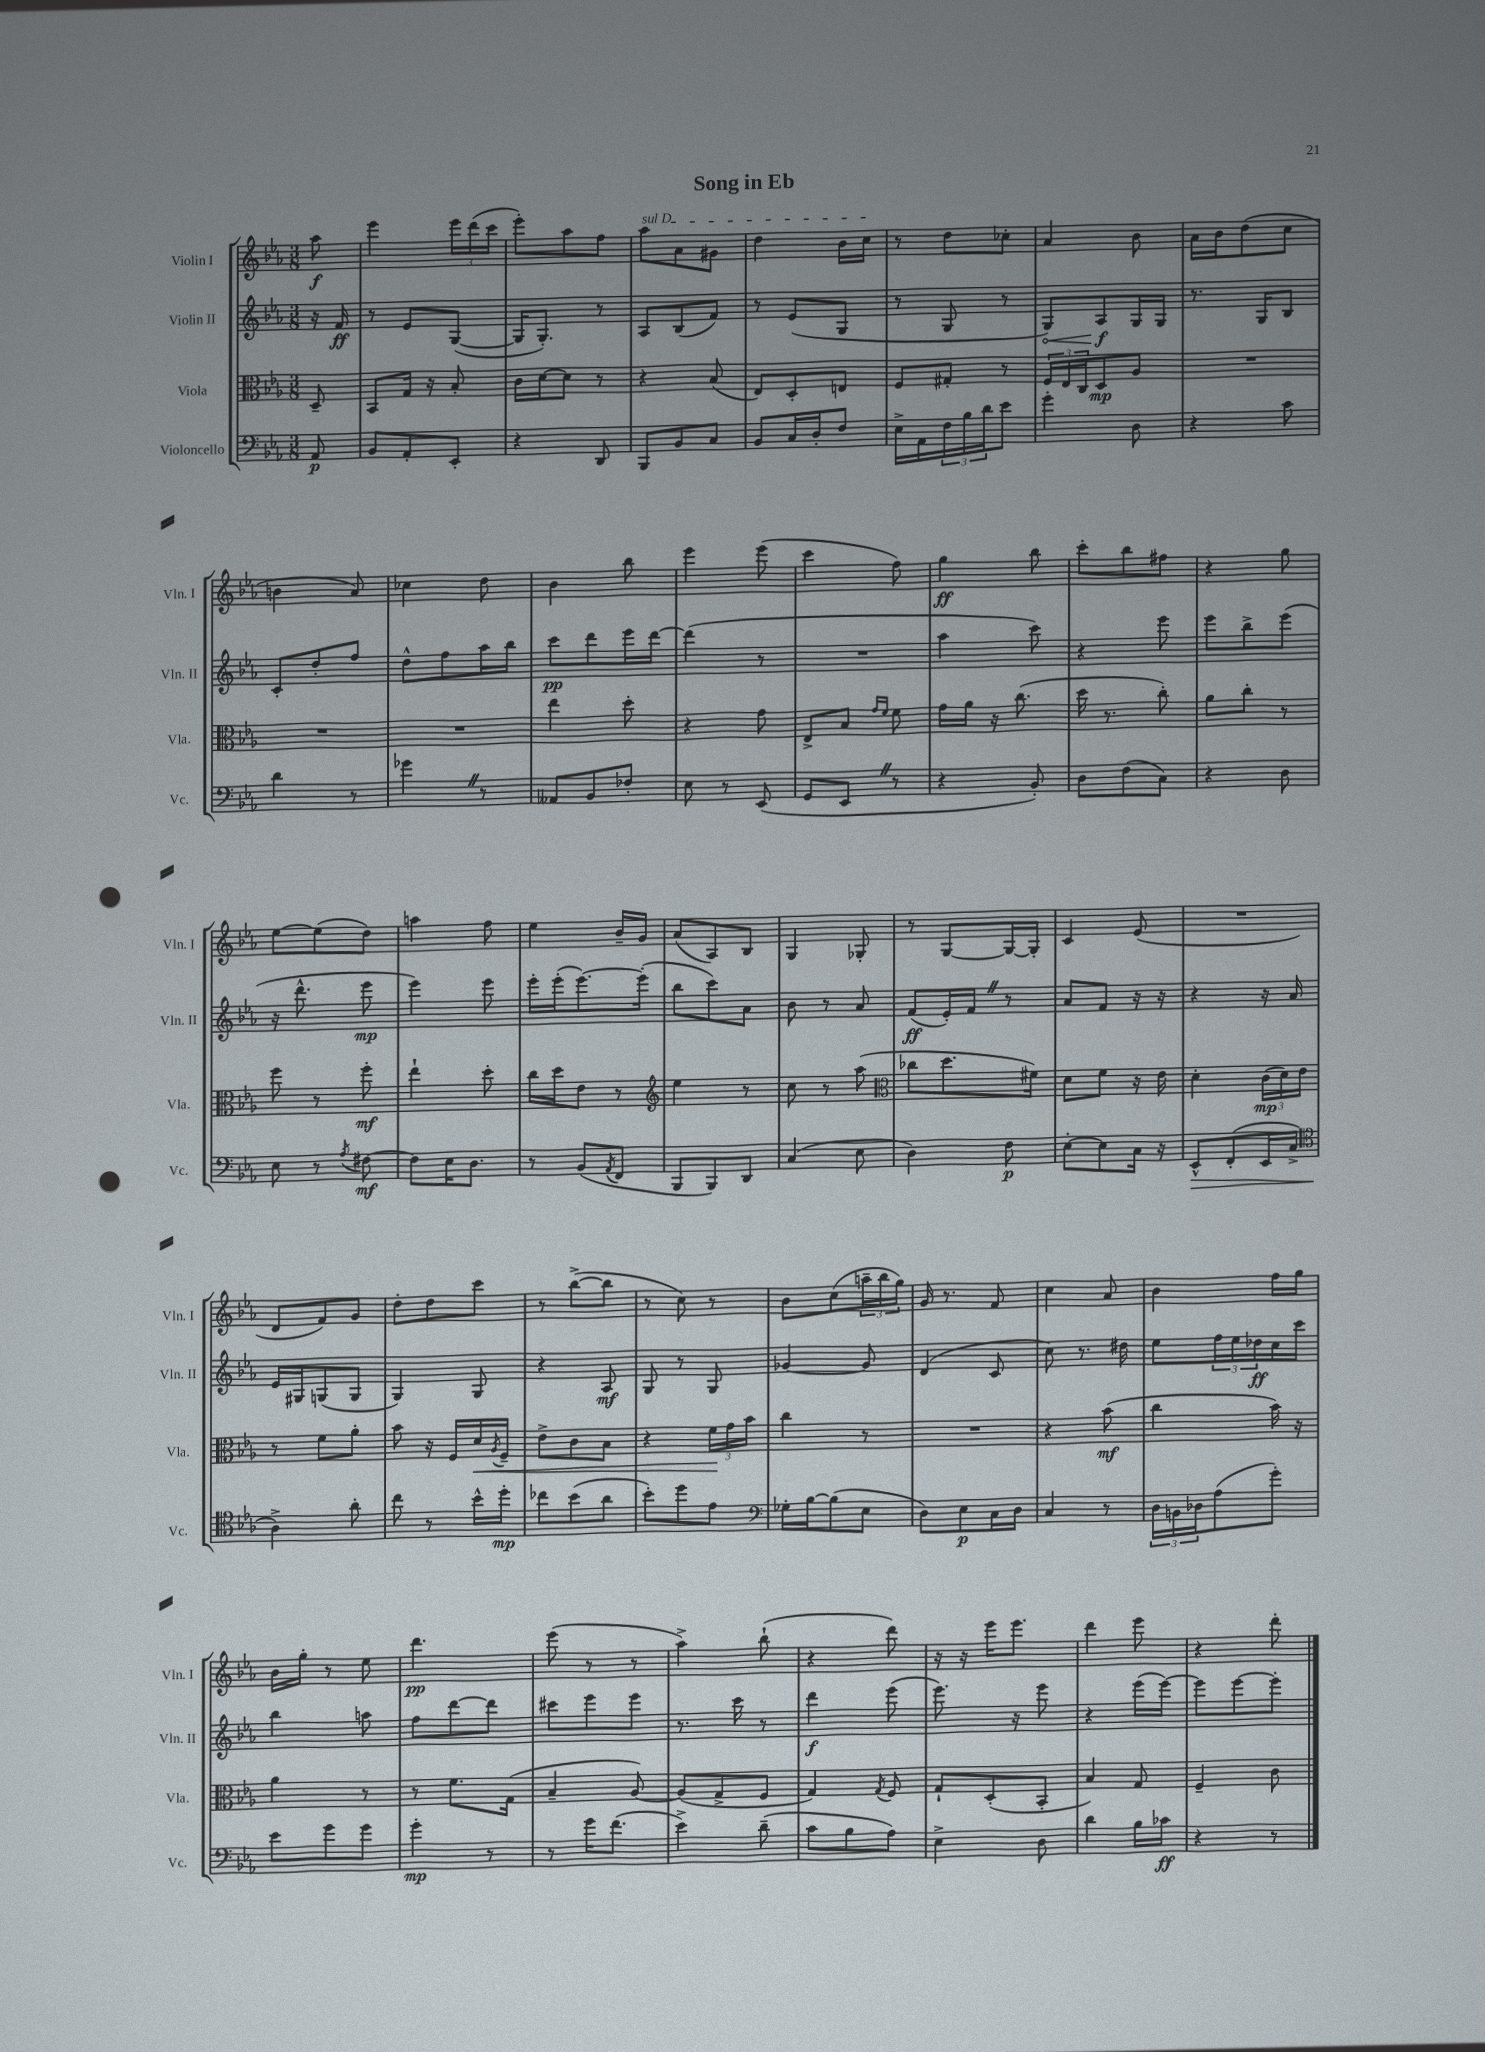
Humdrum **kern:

**kern	**kern	**kern	**kern
*staff4	*staff3	*staff2	*staff1
*clefF4	*clefC3	*clefG2	*clefG2
*k[b-e-a-]	*k[b-e-a-]	*k[b-e-a-]	*k[b-e-a-]
*M3/8	*M3/8	*M3/8	*M3/8
8AA-/	8D~/	16r	8aa-\
.	.	16f/	.
=	=	=	=
8BB-/L	8BB-/L	8r	4eee-\
8AA-'/	16G/Jk	8e-/L	.
.	16r	.	.
8EE-'/J	8B-'/	([8G/J	24eee-\LL
.	.	.	(24ddd\
.	.	.	24ccc\JJ
=	=	=	=
4r	16c\LL	16G/]LK	8eee-'\L)
.	[16d\J	8.G'/J)	.
.	8d\]J	.	8aa-\
8DD/	8r	8r	8ff\J
=	=	=	=
8BBB-/L	4r	8A-/L	8aa-\L
8BB-/	.	(8B-/	8a-\
8C/J	(8B-/	8f/J)	8g#\J
=	=	=	=
8BB-/L	8E-/L)	8r	4dd\
16C/L	8D'/	(8e-/L	.
16D'/J	.	.	.
8F/J	8E/J	8G/J	16b-\LL
.	.	.	16cc\JJ
=	=	=	=
16E-^\LL	8F/L	8r	8r
16AA-\	.	.	.
24F\	8G#'/J	8G/	8dd\L
24B-\	.	.	.
24d\J	.	.	.
8e-\J	8r	8r	8cc-'\J
=	=	=	=
4g'\	24F/LL	8G/L)	4a-/
.	24E-/	.	.
.	24C/J	.	.
.	8D/	8A-/	.
8D\	8A-/J	16G/L	8b-\
.	.	16G/JJ	.
=	=	=	=
4r	4.r	8.r	16a-\LL
.	.	.	16b-\J
.	.	.	(8dd\
.	.	16G/LK	.
8c\	.	8B-/J	8cc\J
=	=	=	=
4d\	4.r	8c'/L	4b\
.	.	8dd'/	.
8r	.	8ff/J	8a-/)
=	=	=	=
4g-\	4.r	8dd^^\L	4cc-\
.	.	8ff\	.
8r	.	16aa-\L	8dd\
.	.	16bb-\JJ	.
=	=	=	=
8AA--/L	4ee-\	8ccc\L	4b-\
8BB-/	.	8ddd\	.
8F-'/J	8dd'\	16eee-\L	8bb-\
.	.	[16ddd\JJ	.
=	=	=	=
8E-\	4r	(4ddd\]	4eee-\
8r	.	.	.
(8EE-/	8g\	8r	(8eee-\
=	=	=	=
8GG/L	8E-^/L	4.r	4ccc\
8EE-/J	8B-/J	.	.
.	16qqg/LL	.	.
.	16qqf/JJ	.	.
8r	8f\	.	8ff\)
=	=	=	=
4r	16g\LL	4aa-\	4gg\
.	16a-\JJ	.	.
.	16r	.	.
.	(8.cc\	.	.
8BB-'/)	.	8ccc\)	8bb-\
=	=	=	=
8D\L	16dd\	4r	8ccc'\L
.	8.r	.	.
(8F\	.	.	8bb-\
8C\J)	8cc'\)	8eee-\	8ff#\J
=	=	=	=
4r	8a-\L	8eee-\L	4r
.	8cc'\J	8bb-^\	.
8D\	8r	(8eee-\J	8gg\
=	=	=	=
8E-\	8ff\	16r	[8ee-\L
.	.	8.ddd^^\	.
8r	8r	.	(8ee-\]
8qA-/	.	.	.
[8F#\	8ff'\	8eee-\	8dd\J)
=	=	=	=
8F#\]L	4ee-`\	4eee-\)	4aa\
16E-\K	.	.	.
8.D\J	.	.	.
.	8dd'\	8eee-\	8ff\
=	=	=	=
8r	16cc\LL	16eee-'\LL	4ee-\
.	16dd\J	(16eee-'\J	.
(8BB-/L	8e-\J	[8.eee-\)	.
8qAA-/	.	.	.
8FF/J	8r	.	16b-~/LL
.	.	(16eee-'\]Jk	16g/JJ
=	=	=	=
*	*clefG2	*	*
8BBB-/L	4ee-\	8bb-\L	(8a-/L
8BBB-/)	.	8ccc\)	8A-/)
8DD/J	8r	8a-\J	8B-/J
=	=	=	=
(4C/	8cc\	8b-\	4G/
.	8r	8r	.
8E-\	(8aa-\	8a-/	8G-'/
=	=	=	=
*	*clefC3	*	*
4D\)	8cc-\L	(8f/L	8r
.	8.dd\	16e-'/L)	[8G/L
.	.	16f/JJ	.
8F\	.	8r	16G/_L
.	16f#\Jk)	.	16G'/]JJ
=	=	=	=
[8E-'\L	8d\L	8a-/L	4c/
8E-\]	8f\J	8f/J	.
16C\Jk	16r	16r	(8e-/
16r	16e-\	16r	.
=	=	=	=
8EE-^^/L	4d'\	4r	4.r
(8FF'/	.	.	.
16EE-/L	(24c\LL	16r	.
.	24d\)	.	.
16C^/JJ	.	16a-/	.
.	24e-\JJ	.	.
=	=	=	=
*clefC4	*	*	*
4A-^\)	8r	16e-/LL	8d/L
.	.	16G#/J	.
.	8f\L	(8G/	8f/)
8a-'\	8a-'\J	8G/J	8g/J
=	=	=	=
8cc\	8b-\	4G/)	8dd'\L
8r	16r	.	8dd\
.	16F/LL	.	.
16b-^^\LL	16d/	8G/	8ccc\J
.	8qA-/	.	.
16dd'\JJ	16F~/JJ	.	.
=	=	=	=
8cc-\L	8e-^\L	4r	8r
(8b-\	8c\	.	([8bb-^\L
8a-\J	8B-\J	8A-/	8bb-\]J
=	=	=	=
8b-'\L)	4r	8G/	8r
8dd\	.	8r	8cc\)
8e-\J	24f\LL	8G/	8r
.	24g\	.	.
.	24b-\JJ	.	.
=	=	=	=
*clefF4	*	*	*
16G-'\LL	4cc\	[4g-/	8b-\L
[16B-\J	.	.	.
(8B-\]	.	.	(8cc\
8E-\J	8r	8g-/]	24aa~\L
.	.	.	24bb-\
.	.	.	24gg\JJ)
=	=	=	=
8D\L)	4.r	(4d/	16g/
.	.	.	8.r
8E-\	.	.	.
16C\L	.	8c/	8f/
16D\JJ	.	.	.
=	=	=	=
4C/	4r	8cc\)	4cc\
.	.	8.r	.
8r	(8b-\	.	8a-/
.	.	16dd#\	.
=	=	=	=
24D\LL	4cc\	8ee-\L	4b-\
24BB\	.	.	.
24D-\J	.	.	.
(8A-\	.	24ff\L	.
.	.	24ee-\	.
.	.	24dd-\	.
8g'\J)	16b-\)	16cc\	16ff\LL
.	16r	16ccc\JJ	16gg\JJ
=	=	=	=
8e-\L	4a-\	4bb-\	16b-\LL
.	.	.	16gg'\JJ
8g\	.	.	8r
8g\J	8r	8aa\	8ee-\
=	=	=	=
4g'\	8r	8ff\L	4.ddd\
.	8.f\L	[8ddd\	.
8r	.	8ddd\]J	.
.	(16G\Jk	.	.
=	=	=	=
8r	4B-~/	8ccc#\L	(8eee-\
16g\LK	.	8eee-\	8r
(8.f\J	.	.	.
.	[8A-/)	8eee-\J	8r
=	=	=	=
4e-^\)	(8A-/]L	8.r	4aa-^\)
.	8G^/	.	.
.	.	16ccc\	.
(8d~\	8F/J	8r	(8bb-`\
=	=	=	=
8c\L	4G/)	4ddd\	4r
8B-\	.	.	.
.	8qG/	.	.
8A-\J)	8F/	(8eee-\	8ddd\)
=	=	=	=
4E-^\	8G`/L	8.eee-\)	16r
.	.	.	16r
.	(8D'/	.	16eee-\LK
.	.	16r	8.eee-\J
8D\	8BB-'/J	8eee-\	.
=	=	=	=
4d\	4B-/)	4r	4ddd\
16B-\LL	8G/	(16eee-\LL	8eee-\
16c-\JJ	.	[16eee-\JJ)	.
=	=	=	=
4r	4F~/	8eee-\]L	4r
.	.	[8eee-\	.
8r	8c\	8eee-'\]J	8ddd'\
==	==	==	==
*-	*-	*-	*-
